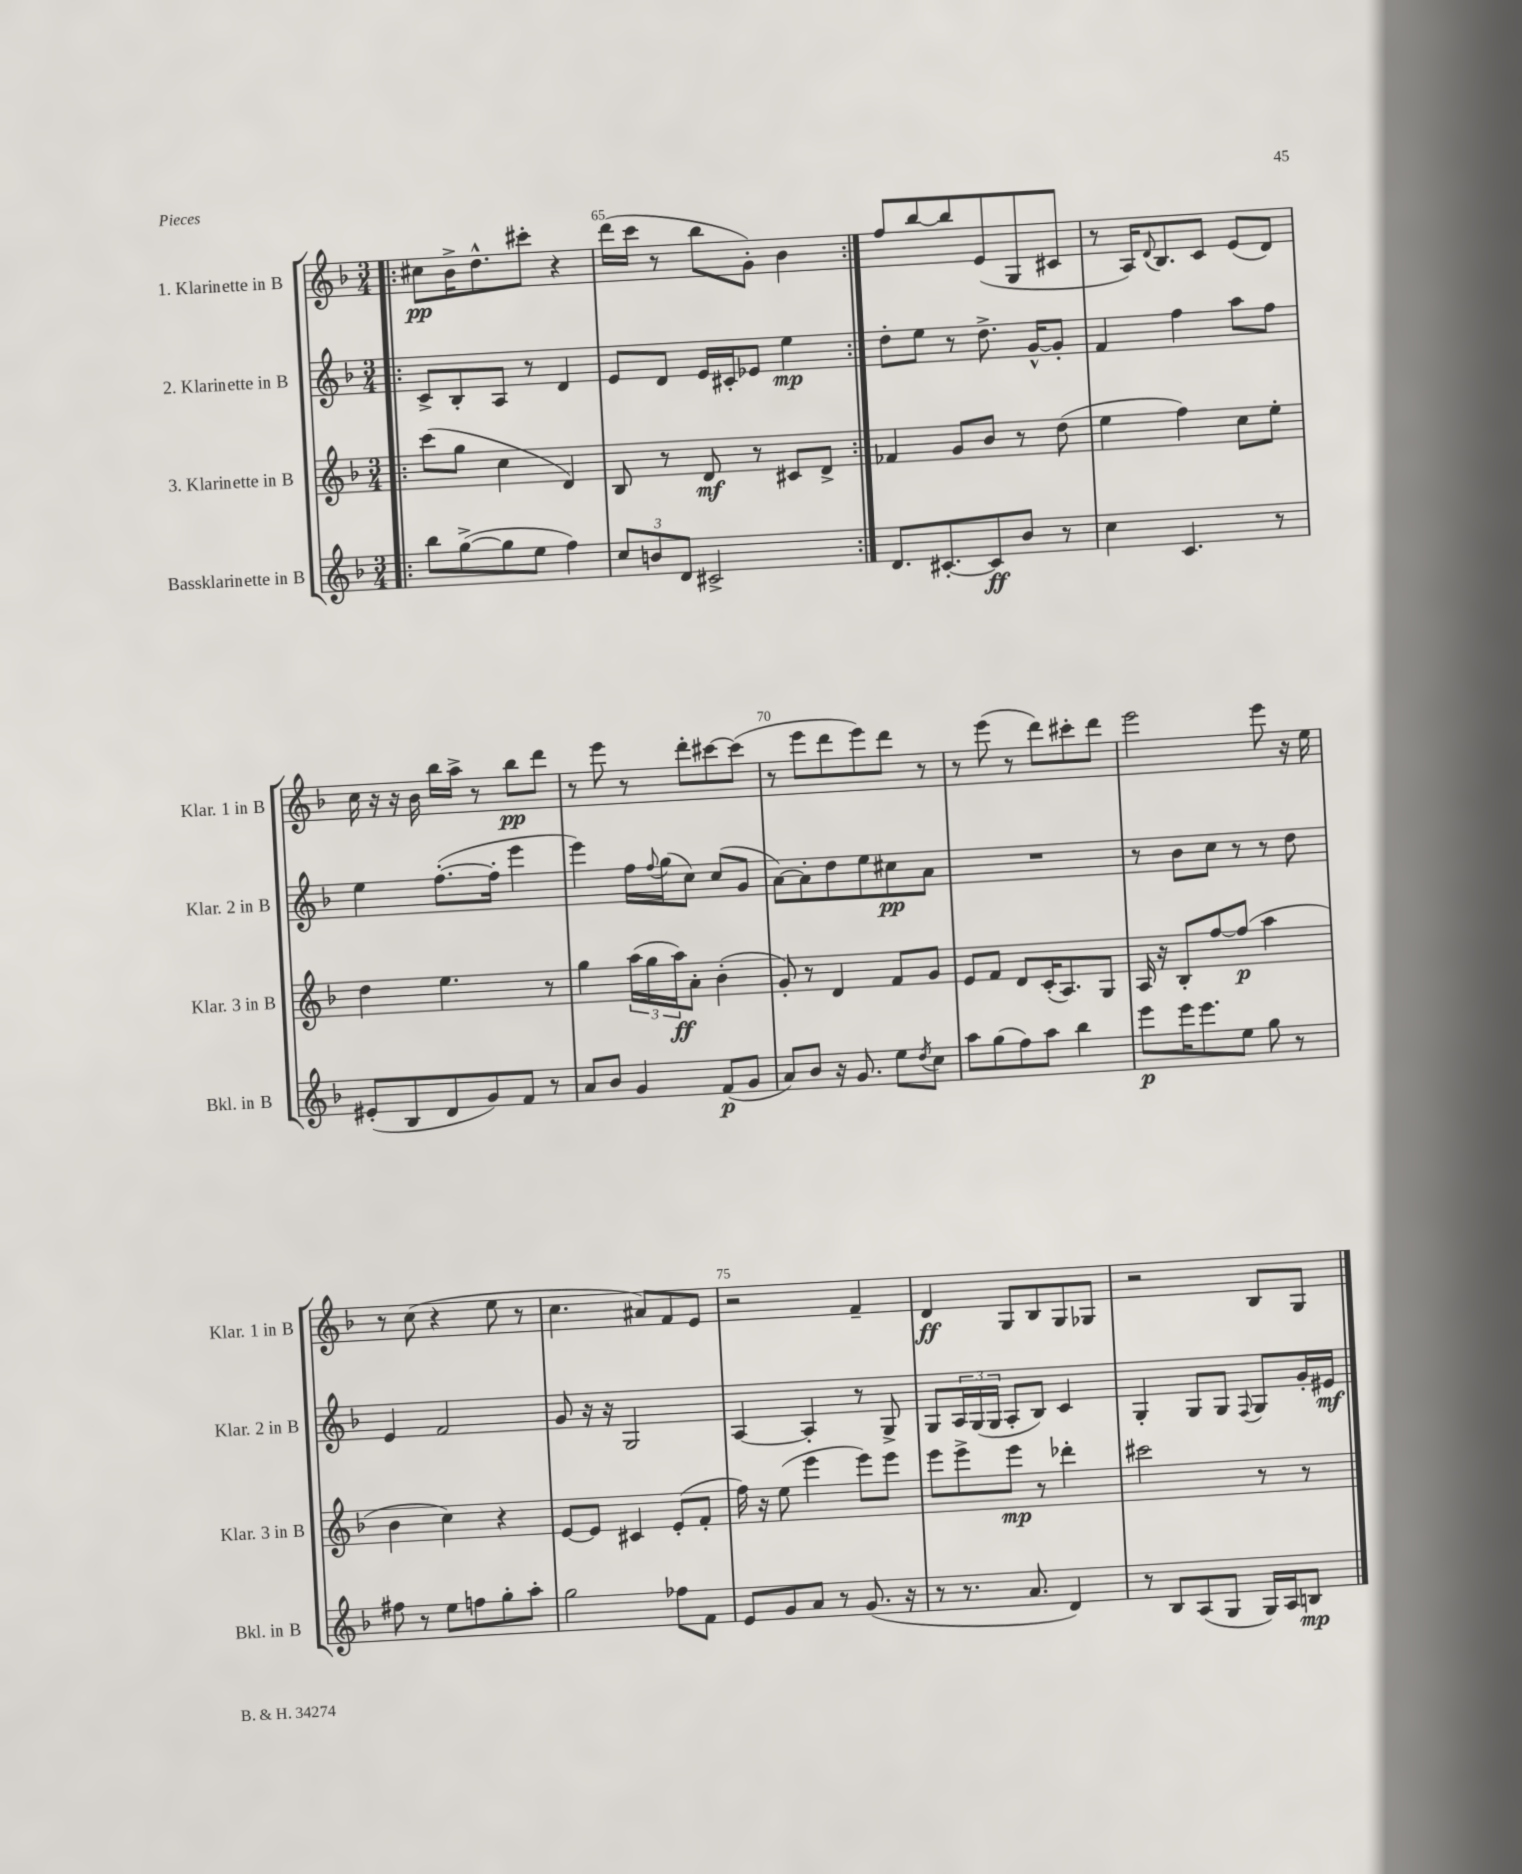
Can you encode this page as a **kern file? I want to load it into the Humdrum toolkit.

**kern	**dynam	**kern	**dynam	**kern	**dynam	**kern	**dynam
*part4	*part4	*part3	*part3	*part2	*part2	*part1	*part1
*staff4	*staff4	*staff3	*staff3	*staff2	*staff2	*staff1	*staff1
*I"Bassklarinette in B	*	*I"3. Klarinette in B	*	*I"2. Klarinette in B	*	*I"1. Klarinette in B	*
*I'Bkl. in B	*	*I'Klar. 3 in B	*	*I'Klar. 2 in B	*	*I'Klar. 1 in B	*
*clefG2	*	*clefG2	*	*clefG2	*	*clefG2	*
*k[b-]	*	*k[b-]	*	*k[b-]	*	*k[b-]	*
*M3/4	*	*M3/4	*	*M3/4	*	*M3/4	*
=64!|:	=64!|:	=64!|:	=64!|:	=64!|:	=64!|:	=64!|:	=64!|:
8bb-\L	.	(8ccc\L	.	8c^/L	.	8cc#X\L	pp
([8gg^\	.	8gg\J	.	8B-'/	.	16b-^\K	.
.	.	.	.	.	.	8.dd^^\	.
8gg\]	.	4cc\	.	8A/J	.	.	.
8ee\J	.	.	.	8r	.	8ccc#X'\J	.
4ff\)	.	4d/)	.	4d/	.	4r	.
=65	=65	=65	=65	=65	=65	=65	=65
12cc/L	.	8B-/	.	8e/L	.	(16ddd\LL	.
.	.	.	.	.	.	16ccc\JJ	.
12bn/	.	.	.	.	.	.	.
.	.	8r	.	8d/J	.	8r	.
12d/J	.	.	.	.	.	.	.
2c#X^/	.	8d/	mf	16e/LL	.	8bb-\L	.
.	.	.	.	16c#X'/J	.	.	.
.	.	8r	.	8e-X/J	.	8g'\J)	.
.	.	8c#X/L	.	4ee\	mp	4b-\	.
.	.	8d^/J	.	.	.	.	.
=66:|!	=66:|!	=66:|!	=66:|!	=66:|!	=66:|!	=66:|!	=66:|!
8.d/L	.	4f-X/	.	8dd'\L	.	8ff/L	.
.	.	.	.	8ee\J	.	[8bb-/	.
[8.c#X'/	.	.	.	.	.	.	.
.	.	8g/L	.	8r	.	8bb-/]	.
8c#/]	ff	8b-/J	.	8.dd^\	.	(8e/	.
8b-/J	.	8r	.	.	.	8G/	.
.	.	.	.	[16g^^/KL	.	.	.
8r	.	(8dd\	.	8g'/J]	.	8c#X/J	.
=67	=67	=67	=67	=67	=67	=67	=67
4cc\	.	4ee\	.	4f/	.	8r	.
.	.	.	.	.	.	16A/KL)	.
.	.	.	.	.	.	8qqd/	.
.	.	.	.	.	.	8.B-/	.
4.c/	.	4ff\)	.	4ff\	.	.	.
.	.	.	.	.	.	8c/J	.
.	.	8cc\L	.	8aa\L	.	(8e/L	.
8r	.	8ee'\J	.	8ff\J	.	8d/J)	.
!!LO:LB:g=z
=68	=68	=68	=68	=68	=68	=68	=68
(8e#X'/L	.	4dd\	.	4ee\	.	16cc\	.
.	.	.	.	.	.	16r	.
8B-/	.	.	.	.	.	16r	.
.	.	.	.	.	.	16b-\	.
8d/	.	4.ee\	.	([8.ff'\L	.	16bb-\LL	.
.	.	.	.	.	.	16aa^\JJ	.
8g/)	.	.	.	.	.	8r	.
.	.	.	.	16ff'\Jk]	.	.	.
8f/J	.	.	.	4eee\	.	8bb-\L	pp
8r	.	8r	.	.	.	8ddd\J	.
=69	=69	=69	=69	=69	=69	=69	=69
8a/L	.	4gg\	.	4eee\)	.	8r	.
8b-/J	.	.	.	.	.	8eee\	.
4g/	.	(24aa\LL	.	16ff\LL	.	8r	.
.	.	24gg\	.	.	.	.	.
.	.	.	.	8qqff/	.	.	.
.	.	.	.	(16gg\J	.	.	.
.	.	24aa\J)	ff	.	.	.	.
.	.	8a'\J	.	8cc\J)	.	8ddd'\L	.
(8f/L	p	(4b-'\	.	(8cc/L	.	[8ccc#X\	.
8g/J	.	.	.	8g/J	.	(8ccc#\J]	.
=70	=70	=70	=70	=70	=70	=70	=70
8a/L)	.	8g'/)	.	[8a\L)	.	8r	.
8b-/J	.	8r	.	8a'\]	.	8eee\L	.
16r	.	4d/	.	8dd\	.	8ddd\	.
8.g/	.	.	.	.	.	.	.
.	.	.	.	8ee\	.	8eee\)	.
8ee\L	.	8f/L	.	8cc#X\	pp	8ddd\J	.
8qdd/	.	.	.	.	.	.	.
8cc\J	.	8g/J	.	8a\J	.	8r	.
=71	=71	=71	=71	=71	=71	=71	=71
8aa\L	.	8e/L	.	2.r	.	8r	.
(8gg\	.	8f/J	.	.	.	(8eee\	.
8ff\)	.	8d/L	.	.	.	8r	.
8aa\J	.	(16c'/K	.	.	.	8ddd\L)	.
.	.	8.A/)	.	.	.	.	.
4bb-\	.	.	.	.	.	8ccc#X'\	.
.	.	8G/J	.	.	.	8ddd\J	.
=72	=72	=72	=72	=72	=72	=72	=72
8eee\L	p	16A/	.	8r	.	2eee\	.
.	.	16r	.	.	.	.	.
16eee\K	.	8B-'/L	.	8b-\L	.	.	.
8.eee\	.	.	.	.	.	.	.
.	.	[8ff/	.	8cc\J	.	.	.
8ee\J	.	(8ff/J]	p	8r	.	.	.
8gg\	.	4aa\	.	8r	.	8eee\	.
8r	.	.	.	8dd\	.	16r	.
.	.	.	.	.	.	16ee\	.
!!LO:LB:g=z
=73	=73	=73	=73	=73	=73	=73	=73
8ff#X\	.	4b-\	.	4e/	.	8r	.
8r	.	.	.	.	.	(8cc\	.
8ee\L	.	4cc\)	.	2f/	.	4r	.
8ffn\	.	.	.	.	.	.	.
8gg'\	.	4r	.	.	.	8ee\	.
8aa'\J	.	.	.	.	.	8r	.
=74	=74	=74	=74	=74	=74	=74	=74
2gg\	.	[8e/L	.	8g/	.	4.cc\	.
.	.	8e/J]	.	16r	.	.	.
.	.	.	.	16r	.	.	.
.	.	4c#X/	.	2G/	.	.	.
.	.	.	.	.	.	8a#X/L)	.
8ff-X\L	.	(8e'/L	.	.	.	8f/	.
8f\J	.	8f'/J	.	.	.	8e/J	.
=75	=75	=75	=75	=75	=75	=75	=75
8e/L	.	16ff\)	.	[4A/	.	2r	.
.	.	16r	.	.	.	.	.
8g/	.	(8ee\	.	.	.	.	.
8a/J	.	4eee\	.	4A'/]	.	.	.
8r	.	.	.	.	.	.	.
(8.g/	.	8eee\L)	.	8r	.	4f~/	.
.	.	8eee\J	.	8G^/	.	.	.
16r	.	.	.	.	.	.	.
=76	=76	=76	=76	=76	=76	=76	=76
8r	.	8eee\L	.	8G/L	.	4d/	ff
8.r	.	8eee^\	.	24A/L	.	.	.
.	.	.	.	(24G/	.	.	.
.	.	.	.	24G/JJ	.	.	.
.	.	8eee\J	mp	8A'/L	.	8G/L	.
8.a/	.	.	.	.	.	.	.
.	.	8r	.	8B-/J)	.	8B-/	.
4d/)	.	4ddd-X'\	.	4c/	.	8G/	.
.	.	.	.	.	.	8G-X/J	.
=77	=77	=77	=77	=77	=77	=77	=77
8r	.	2ccc#X\	.	4G'/	.	2r	.
8B-/L	.	.	.	.	.	.	.
(8A/	.	.	.	8G/L	.	.	.
8G/J	.	.	.	8G/J	.	.	.
.	.	.	.	8qqF/	.	.	.
16G/LL)	.	8r	.	8G/L	.	8B-/L	.
16A/J	.	.	.	.	.	.	.
8Bn/J	mp	8r	.	16g'/L	.	8G/J	.
.	.	.	.	16e#X/JJ	mf	.	.
==	==	==	==	==	==	==	==
*-	*-	*-	*-	*-	*-	*-	*-
